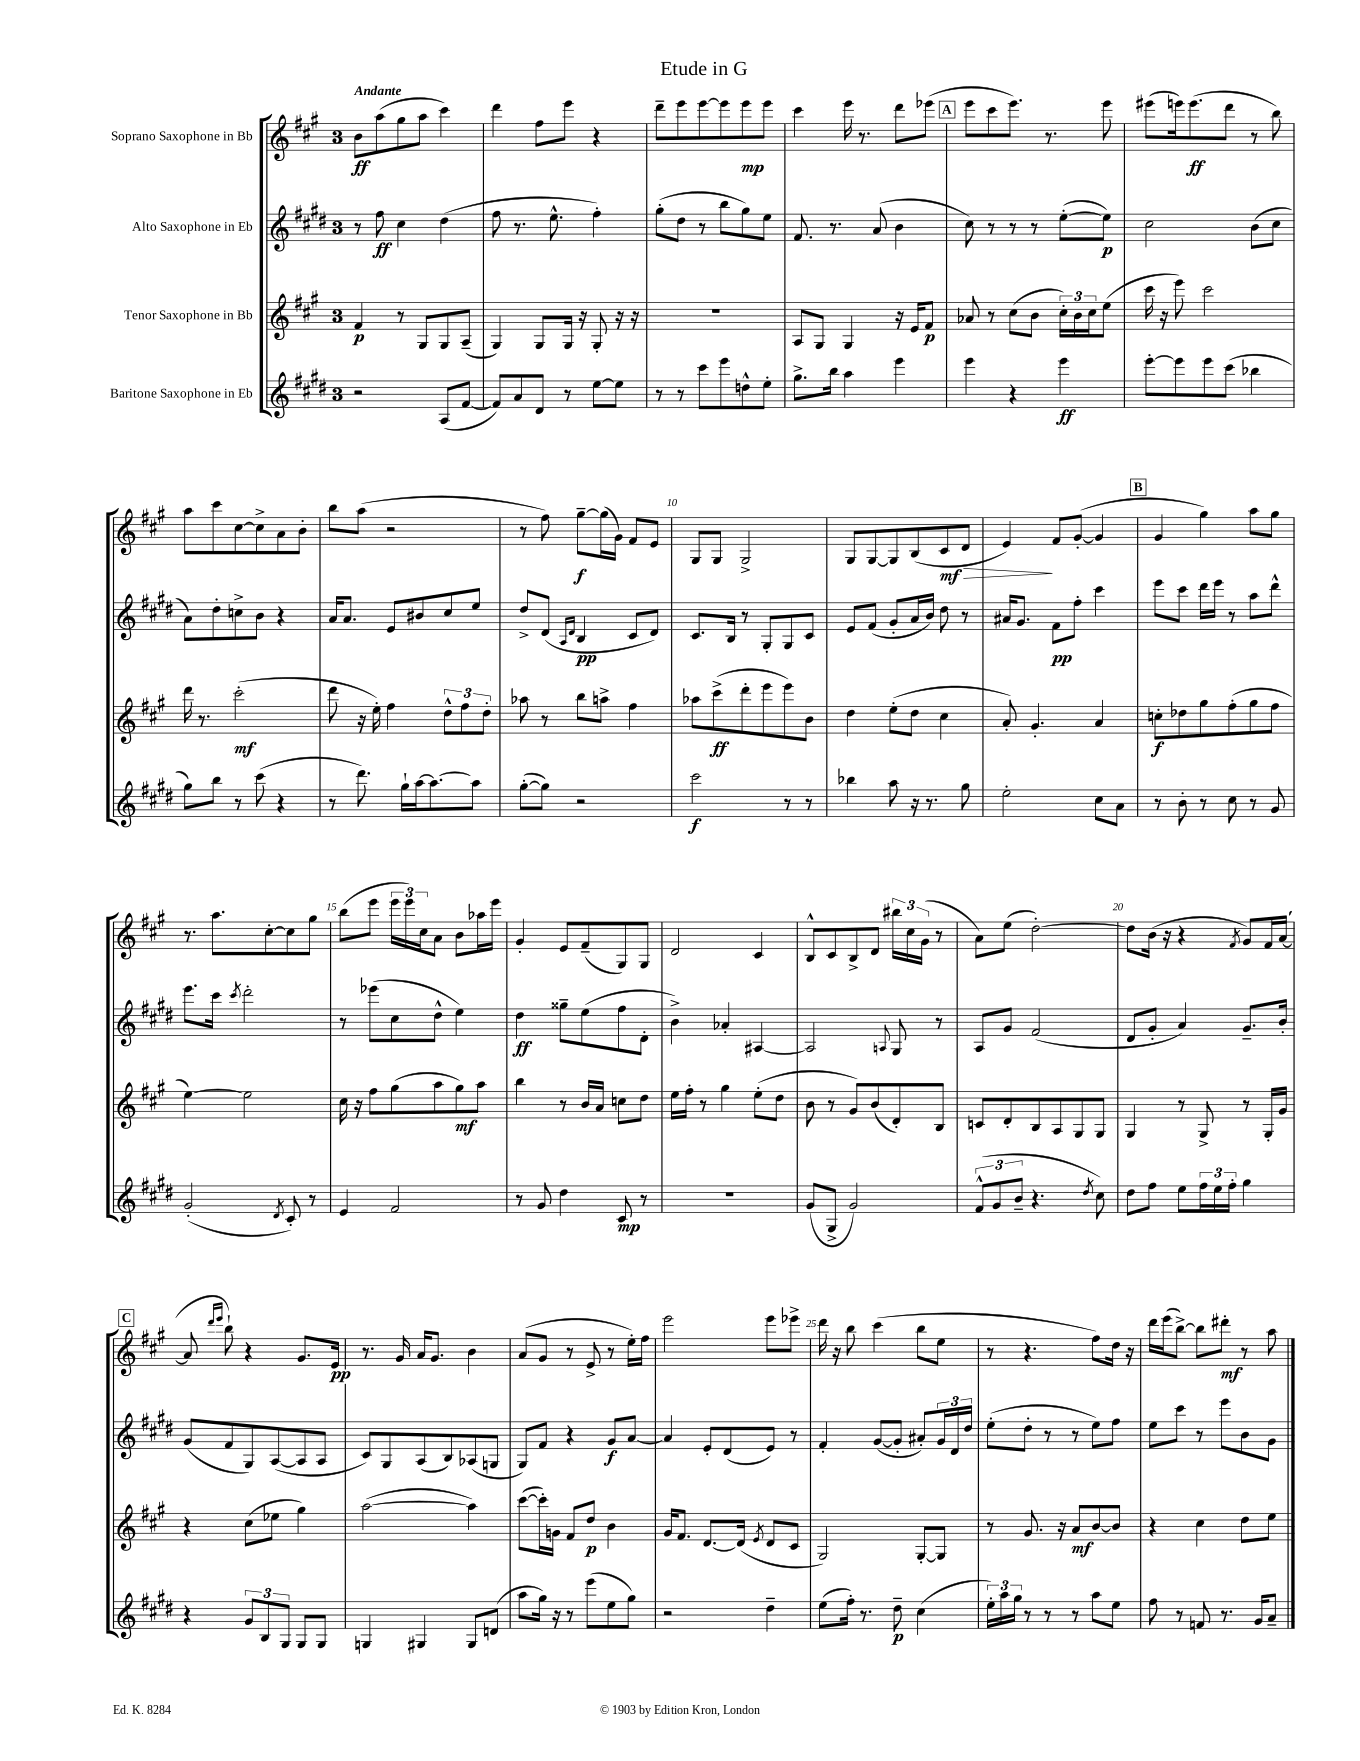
\header { title = "Etude in G" }
<<
\new StaffGroup <<
\new Staff = "s0" \with { instrumentName = "Soprano Saxophone in Bb" } {
    \clef treble \key a \major \once \override Staff.TimeSignature.style = #'single-digit \time 3/4 \tempo "Andante"
    b'8\ff a''8( gis''8 a''8 cis'''4) |
    d'''4 fis''8 e'''8 r4 |
    d'''8-- e'''8 e'''8~ e'''8 e'''8\mp e'''8 |
    cis'''4 e'''16 r8. d'''8 ees'''8( |
    \mark \markup { \box "A" } e'''8 cis'''8 e'''8.) r8. e'''8 |
    eis'''8( e'''16) e'''8.\ff( d'''8 r8 b''8) |
    a''8 cis'''8 cis''8~ cis''8-> a'8 b'8-. |
    b''8 a''8( r2 |
    r8 fis''8) gis''8~--\f gis''16( gis'16) fis'8 e'8 |
    gis8 gis8 gis2-> |
    gis8 gis8~ gis8 b8( cis'8\mf\> d'8 |
    e'4\!) fis'8 gis'8~-.( gis'4 |
    \mark \markup { \box "B" } gis'4 gis''4) a''8 gis''8 |
    r8. a''8. cis''8~-. cis''8 gis''8 |
    b''8( e'''8 \tuplet 3/2 { e'''16 e'''16) cis''16 } a'8 b'8 aes''16 e'''16 |
    gis'4-. e'8 fis'8--( gis8) gis8 |
    d'2 cis'4 |
    b8-^ cis'8 b8-> d'8 \tuplet 3/2 { bis''16 cis''16 gis'16( } r8 |
    a'8) e''8( d''2~-.) |
    d''8 b'16( r16 r4 \acciaccatura { fis'8 } gis'8) fis'16 a'16~( |
    \mark \markup { \box "C" } a'8 \grace { d'''16 e'''16 } b''8-!) r4 gis'8. e'16\pp |
    r8. gis'16 a'16 gis'8. b'4 |
    a'8( gis'8 r8 e'8-> r8 e''16-.) fis''16 |
    e'''2 e'''8 ees'''8-> |
    d'''16 r16 b''8 cis'''4( b''8 e''8 |
    r8 r4. fis''8) d''16 r16 |
    d'''16 e'''16( b''8~->) b''8 dis'''8-.\mf r8 a''8 \bar "|." |
}
\new Staff = "s1" \with { instrumentName = "Alto Saxophone in Eb" } {
    \clef treble \key e \major \once \override Staff.TimeSignature.style = #'single-digit \time 3/4
    r8 fis''8\ff cis''4 dis''4( |
    fis''8 r8. e''8.-^ fis''4-.) |
    gis''8-.( dis''8 r8 b''8 gis''8) e''8 |
    fis'8. r8. a'8( b'4 |
    \mark \markup { \box "A" } cis''8) r8 r8 r8 e''8~-.( e''8\p) |
    cis''2 b'8( cis''8 |
    a'8) dis''8-. c''8-> b'8 r4 |
    a'16 a'8. e'8 bis'8 cis''8 e''8 |
    dis''8-> dis'8( \grace { a16 dis'16 } b4\pp cis'8 dis'8) |
    cis'8. b16 r8 gis8-. gis8 cis'8 |
    e'8 fis'8( gis'8-. a'16 b'16) dis''8 r8 |
    ais'16 gis'8. fis'8\pp fis''8-. cis'''4 |
    \mark \markup { \box "B" } e'''8 cis'''8 dis'''16 e'''16 r8 a''8 dis'''8-^ |
    e'''8. cis'''16 \acciaccatura { cis'''8 } dis'''2-. |
    r8 ees'''8( cis''8 dis''8-^ e''4) |
    dis''4\ff gisis''8-- e''8( fis''8 dis'8-. |
    b'4->) aes'4-. ais4~ |
    ais2 \appoggiatura { a8 } gis8 r8 |
    a8 gis'8 fis'2( |
    dis'8 gis'8-. a'4) gis'8.-- b'16-. |
    \mark \markup { \box "C" } gis'8( fis'8 gis8) a8~( a8 a8 |
    cis'8) gis8 a8( b8) aes8( g8 |
    gis8) fis'8 r4 gis'8\f a'8~ |
    a'4 e'8-. dis'8( e'8) r8 |
    fis'4-. gis'8~( gis'8-. ais'8-.) \tuplet 3/2 { gis'16 dis'16 dis''16 } |
    e''8-.( dis''8-. r8 r8 e''8) fis''8 |
    e''8 cis'''8 r8 e'''8 b'8 gis'8 \bar "|." |
}
\new Staff = "s2" \with { instrumentName = "Tenor Saxophone in Bb" } {
    \clef treble \key a \major \once \override Staff.TimeSignature.style = #'single-digit \time 3/4
    fis'4\p r8 gis8 gis8 a8--( |
    gis4) gis8 gis16 r16 gis8-. r16 r16 |
    R2. |
    a8 gis8 gis4 r16 e'16 fis'8\p |
    \mark \markup { \box "A" } aes'8 r8 cis''8( b'8 \tuplet 3/2 { cis''16-.) b'16 cis''16 } e''8( |
    cis'''16 r16 e'''8) cis'''2 |
    d'''16 r8. cis'''2-.\mf( |
    d'''8 r16 e''16-.) fis''4 \tuplet 3/2 { d''8-^ fis''8 d''8-. } |
    aes''8 r8 b''8 a''8-> fis''4 |
    aes''8 cis'''8->\ff( d'''8-. e'''8 e'''8) b'8 |
    d''4 e''8-.( d''8 cis''4 |
    a'8-.) gis'4.-. a'4 |
    \mark \markup { \box "B" } c''8-.\f des''8 gis''8 fis''8-.( gis''8 fis''8 |
    e''4~) e''2 |
    cis''16 r16 fis''8 gis''8( a''8 gis''8\mf) a''8 |
    b''4 r8 b'16 a'16 c''8 d''8 |
    e''16 fis''16-. r8 gis''4 e''8-.( d''8 |
    b'8 r8 gis'8) b'8( d'8-.) b8 |
    c'8 d'8-. b8 a8 gis8 gis8 |
    gis4 r8 gis8-> r8 gis16-. gis'16 |
    \mark \markup { \box "C" } r4 cis''8( ees''8 gis''4) |
    a''2~( a''4) |
    cis'''8~( cis'''16-.) g'16 fis'8 d''8\p b'4 |
    gis'16 fis'8. d'8.~ d'16( \acciaccatura { e'8 } d'8 cis'8 |
    gis2) gis8~-. gis8 |
    r8 gis'8. r16 a'8\mf b'8~ b'8 |
    r4 cis''4 d''8 e''8 \bar "|." |
}
\new Staff = "s3" \with { instrumentName = "Baritone Saxophone in Eb" } {
    \clef treble \key e \major \once \override Staff.TimeSignature.style = #'single-digit \time 3/4
    r2 a8( fis'8~ |
    fis'8) a'8 dis'8 r8 e''8~ e''8 |
    r8 r8 cis'''8 e'''8 d''8-^ e''8-. |
    gis''8.-> b''16 a''4 e'''4 |
    \mark \markup { \box "A" } e'''4 r4 e'''4\ff |
    e'''8~-. e'''8 e'''8 cis'''8( bes''4 |
    gis''8) b''8 r8 cis'''8( r4 |
    r8 dis'''8.) gis''16-! a''16~ a''8.~ a''8 |
    gis''8~-.( gis''8) r2 |
    cis'''2\f r8 r8 |
    bes''4 a''8 r16 r8. gis''8 |
    e''2-. cis''8 a'8 |
    \mark \markup { \box "B" } r8 b'8-. r8 cis''8 r8 gis'8 |
    gis'2-.( \acciaccatura { dis'8 } cis'8-.) r8 |
    e'4 fis'2 |
    r8 gis'8 dis''4 cis'8\mp r8 |
    R2. |
    gis'8( gis8-> gis'2) |
    \tuplet 3/2 { fis'8-^( gis'8 b'8-- } r4. \acciaccatura { dis''8 } cis''8) |
    dis''8 fis''8 e''8 \tuplet 3/2 { fis''16 e''16 fis''16-. } gis''4 |
    \mark \markup { \box "C" } r4 \tuplet 3/2 { gis'8 b8 gis8 } gis8 gis8 |
    g4 gis4 gis8 d'8( |
    a''8 gis''16) r16 r8 e'''8( e''8 gis''8) |
    r2 dis''4-- |
    e''8( fis''16-.) r8. dis''8--\p cis''4( |
    \tuplet 3/2 { e''16-.) a''16 gis''16 } r8 r8 r8 a''8 e''8 |
    fis''8 r8 f'8 r8. gis'16 a'8-- \bar "|." |
}
>>
>>
\layout { \context { \Score \override BarNumber.break-visibility = ##(#f #t #t) barNumberVisibility = #(every-nth-bar-number-visible 5) } }
